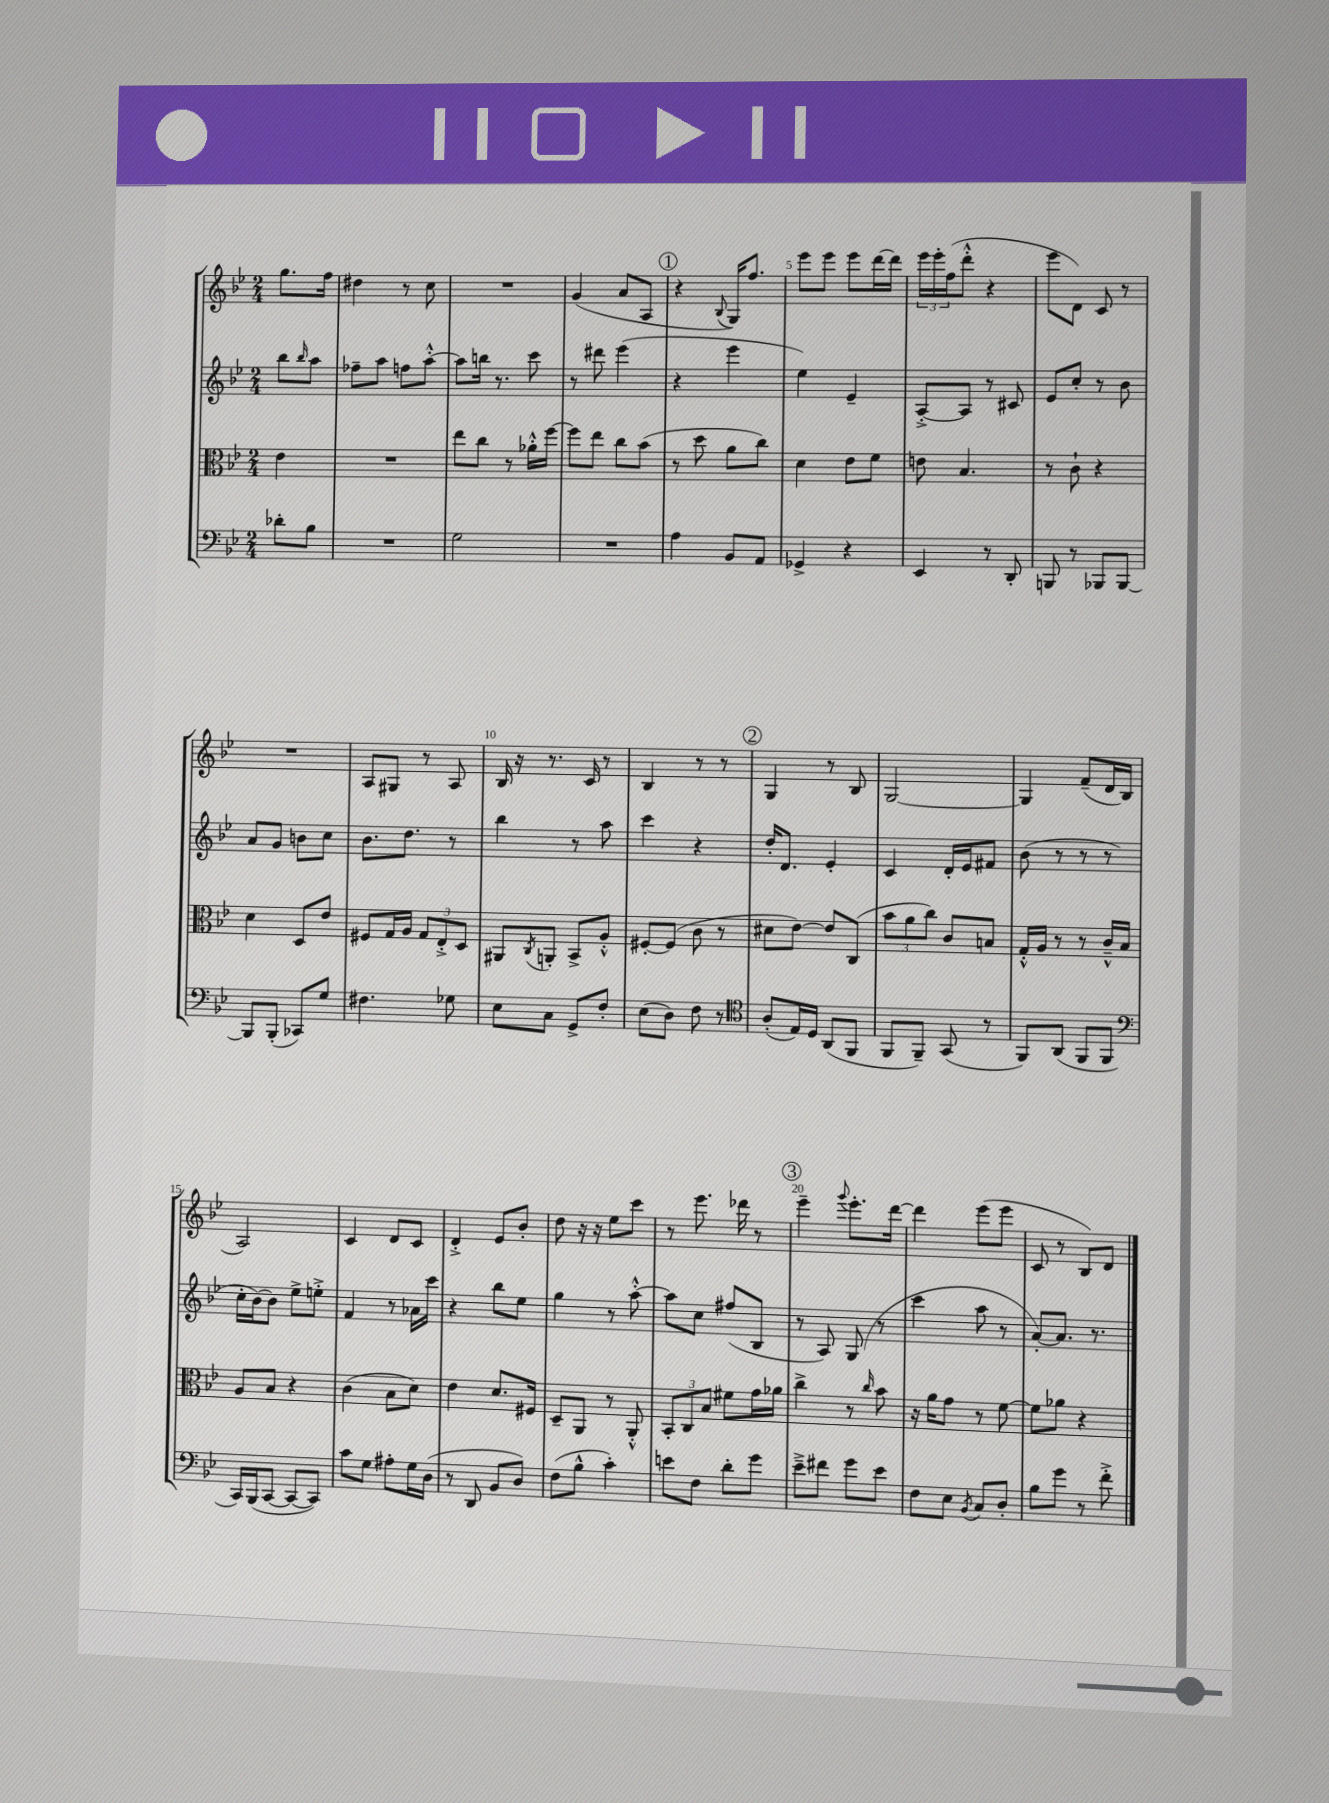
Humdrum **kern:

**kern	**kern	**kern	**kern
*staff4	*staff3	*staff2	*staff1
*clefF4	*clefC3	*clefG2	*clefG2
*k[b-e-]	*k[b-e-]	*k[b-e-]	*k[b-e-]
*M2/4	*M2/4	*M2/4	*M2/4
8d-'	4e-	8bb-	8.gg
.	.	16qqbb-	.
8B-	.	8aa	.
.	.	.	16ff
=	=	=	=
2r	2r	8ff-~	4dd#
.	.	8aa	.
.	.	8ff	8r
.	.	[8aa'^^	8cc
=	=	=	=
2G	8ee-	8aa]	2r
.	8cc	16bb	.
.	.	8.r	.
.	8r	.	.
.	16a-'^^	8ccc	.
.	[16ff	.	.
=	=	=	=
2r	8ff]	8r	(4g
.	8ee-	8ddd#	.
.	8cc	(4eee-	8a
.	(8b-	.	8A
=	=	=	=
4A	8r	4r	4r
.	8dd	.	.
.	.	.	8qqB-
8BB-	8a	4eee-	16G)
.	.	.	8.ff
8AA	8cc)	.	.
=	=	=	=
4GG-^	4d	4ee-)	8eee-
.	.	.	8eee-
4r	8e-	4e-~	8eee-
.	8f	.	[16ddd
.	.	.	16ddd]
=	=	=	=
4EE-	8e	[8A'^	24eee-
.	.	.	24eee-'
.	.	.	(24ff
.	4.B-	8A]	8ddd'^^
8r	.	8r	4r
8DD'	.	8c#	.
=	=	=	=
8BBB	8r	8e-	8eee-
8r	8c`	8cc'	8d)
8BBB-	4r	8r	8c
[8BBB-	.	8b-	8r
=	=	=	=
8BBB-]	4d	8a	2r
(8BBB-'	.	8g	.
8CC-)	8D	8b	.
8G	8e-	8cc	.
=	=	=	=
4.F#	8F#	8.b-	8A
.	16G	.	8G#
.	16A	8.dd	.
.	12G	.	8r
.	12E-'^	.	.
8G-	.	8r	8A
.	12D	.	.
=	=	=	=
8E-	8AA#	4bb-	16B-
.	.	.	16r
.	8qC	.	.
8C	8AA'	.	8.r
8GG^	8BB-^	8r	.
.	.	.	16c
8F'	8A'^^	8aa	8r
=	=	=	=
(8E-	[8F#'	4ccc	4B-
8D)	(8F#]	.	.
8F	8c	4r	8r
8r	8r	.	8r
=	=	=	=
*clefC4	*	*	*
(8A'	8d#	16dd'	4G
.	.	8.d	.
16E-)	[8e-)	.	.
16D	.	.	.
(8AA	8e-]	4e-'	8r
8FF	(8C	.	8B-
=	=	=	=
8FF	12b-	4c	[2G
.	12a	.	.
8FF~)	.	.	.
.	12cc)	.	.
(8GG	8c	16d'	.
.	.	16e-	.
8r	8B	8f#	.
=	=	=	=
8FF)	16G'^^	(8b-	4G]
.	16A	.	.
(8AA	8r	8r	.
8FF	8r	8r	(8f~
8FF	16c~^^	8r	16d
.	16B-	.	16B-
=	=	=	=
*clefF4	*	*	*
16CC)	8A	16cc'	2A)
(16BBB-	.	[16b-)	.
[8CC	8B-	8b-]	.
8CC_	4r	8ee-^	.
8CC])	.	8ee'^	.
=	=	=	=
8c	(4c	4f	4c
8G	.	.	.
8A#'	8B-	8r	8d
16G	8d)	16a-	8c
(16D	.	16ccc	.
=	=	=	=
8r	4e-	4r	4d'^
8DD	.	.	.
8BB-	8.d	8bb-	8e-
8D)	.	8ee-	8b-'
.	16F#	.	.
=	=	=	=
(8F	8D~	4gg	8dd
8B-^^	8AA	.	16r
.	.	.	16r
4c')	8r	8r	8ee-
.	8AA'^^	[8aa'^^	8ccc
=	=	=	=
8e	12BB-'	8aa]	8r
.	12C	.	.
8F	.	8cc	8.eee-
.	12B-	.	.
8d'	8f#	(8ff#	.
.	.	.	16ddd-
8g	16g	8B-	8r
.	16a-	.	.
=	=	=	=
8e-~^	4cc^	8r	4eee-~
8f#	.	8A)	.
.	.	.	8qqggg
8g	8r	(8G	8.eee-'
.	16qqcc	.	.
8e-	8b-	8r	.
.	.	.	[16ddd
=	=	=	=
8F	16r	4ccc	4ddd]
.	16a	.	.
8E-	8g	.	.
8qBB-	.	.	.
8C	8r	8aa	(8eee-
8D'	[8f	8r	8eee-
=	=	=	=
8B-	8f]	[8a')	8c
8g	8a-	8.a]	8r
8r	4r	.	8B-)
.	.	8.r	.
8f'^	.	.	8d
==	==	==	==
*-	*-	*-	*-
